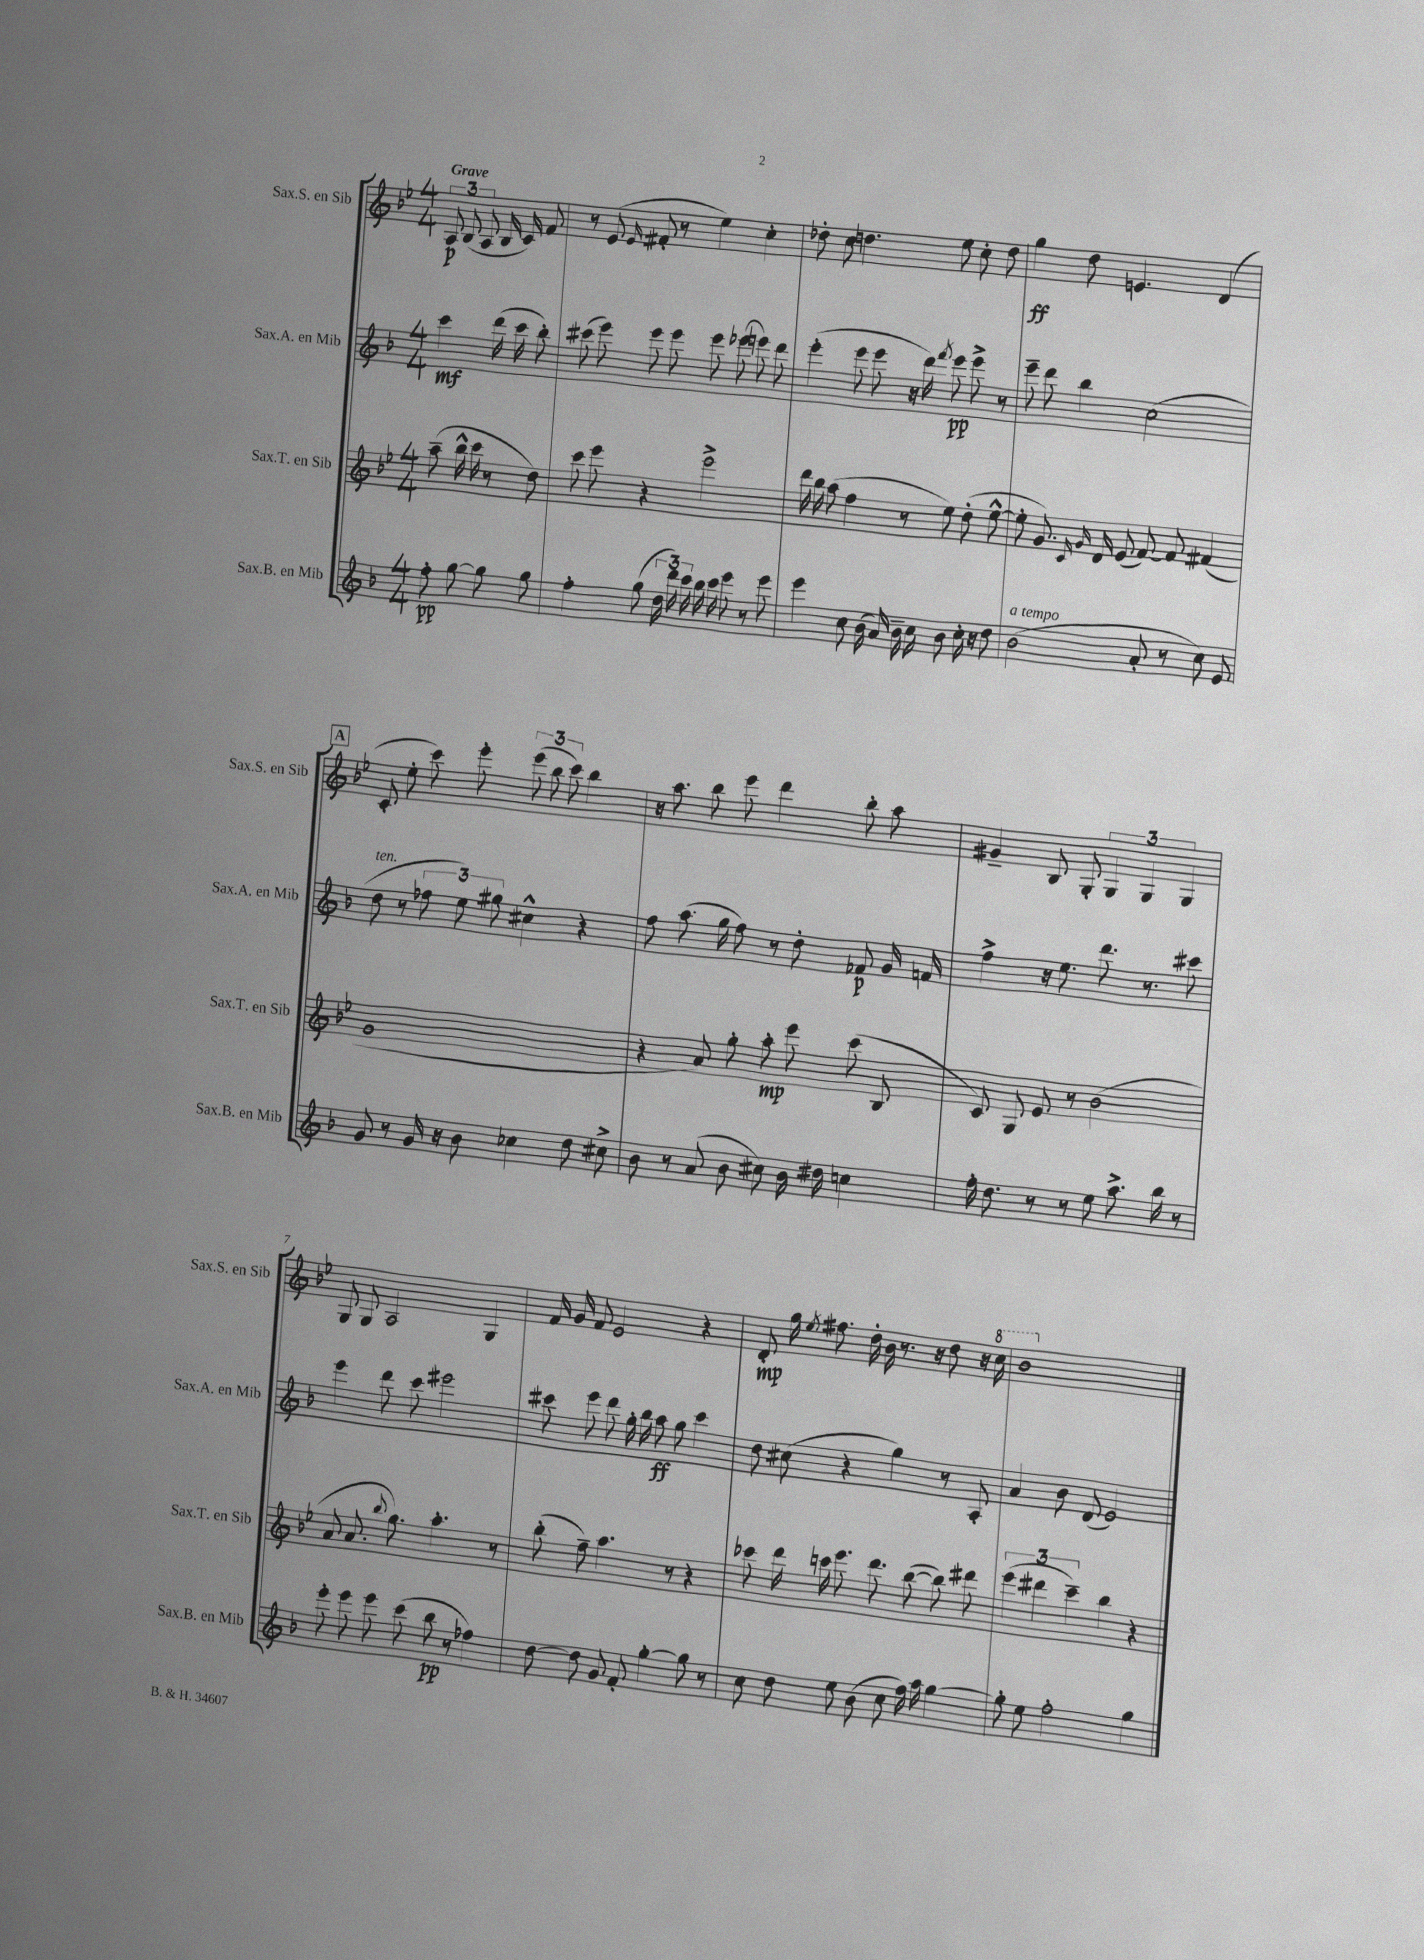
<<
\new StaffGroup <<
\new Staff = "s0" \with { instrumentName = "Sax.S. en Sib" shortInstrumentName = "Sax.S. en Sib" } {
    \clef treble \key bes \major \numericTimeSignature \time 4/4 \partial 2 \tempo "Grave"
    \autoBeamOff \tuplet 3/2 { a8\p bes8( a8 } bes16 c'16) f'8 |
    r8 ees'8( \grace { ees'16 } fis'8-. r8 ees''4) c''4-. |
    des''8-. c''8 d''4. ees''8 c''8-. d''8 |
    g''4\ff d''8 e'4. d'4( |
    \mark \markup { \box "A" } c'8-. ees''8-. c'''8) ees'''8-. \tuplet 3/2 { ees'''8( bes''8 c'''8) } bes''4 |
    r16 a''8. bes''8 ees'''8 d'''4 bes''8-. a''8 |
    gis'4-- bes8 g8-. \tuplet 3/2 { g4 g4 g4 } |
    g8 g8 a2 g4 |
    f'16 g'16 f'8 ees'2 r4 |
    d'8-.\mp g''16 \acciaccatura { ees''8 } fis''8. d''16-. bes'16 r8. r16 d''8 r16 \ottava #1 c'''16 |
    bes''1 \ottava #0 \bar "|." |
}
\new Staff = "s1" \with { instrumentName = "Sax.A. en Mib" shortInstrumentName = "Sax.A. en Mib" } {
    \clef treble \key f \major \numericTimeSignature \time 4/4 \partial 2
    \autoBeamOff c'''4\mf d'''16( c'''16 bes''8-.) |
    cis'''8( e'''8) e'''8 e'''8 e'''8 ees'''8( e'''8) d'''8 |
    e'''4-.( e'''8 e'''8 r16 d'''16) \acciaccatura { f'''8 } e'''8\pp e'''8-> r8 |
    e'''8-- d'''8 bes''4 c''2( |
    \mark \markup { \box "A" } d''8^\markup { \italic "ten." } r8 \tuplet 3/2 { fes''8 e''8) gis''8 } cis''4-^ r4 |
    f''8 a''8.( g''16 f''8) r8 d''8-. fes'8\p g'16 f'16 |
    f''4-> r16 e''8. d'''8. r8. cis'''8 |
    e'''4 d'''8 c'''8 eis'''2 |
    cis'''8 e'''8 d'''8 g''16-. bes''16 a''8\ff g''8 cis'''4 |
    d''8 cis''8( r4 g''4) r8 a8-. |
    a'4 bes'8 d'8( e'2) \bar "|." |
}
\new Staff = "s2" \with { instrumentName = "Sax.T. en Sib" shortInstrumentName = "Sax.T. en Sib" } {
    \clef treble \key bes \major \numericTimeSignature \time 4/4 \partial 2
    \autoBeamOff a''8--( bes''16-^ c'''16 r8 d''8) |
    c'''8 ees'''8 r4 ees'''2-> |
    d'''16 bes''16 a''8( f''4 r8 ees''8) d''8-.( ees''8~-^ |
    ees''8-. g'8.) \grace { c'16 g'16 } d'16 ees'8( f'8~) f'8 fis'4( |
    \mark \markup { \box "A" } g'1 |
    r4 a'8) g''8-. a''8-.\mp ees'''8 c'''8( bes8 |
    c'8) g8 ees'8 r8 bes'2( |
    a'8 a'8. \appoggiatura { bes''8 } g''8.) a''4.-. r8 |
    bes''8-.( f''8--) a''4. r8 r4 |
    ces'''8 d'''16 c'''16 ees'''8. d'''8. bes''8~( bes''8) dis'''8 |
    \tuplet 3/2 { ees'''4( dis'''4 c'''4--) } bes''4 r4 \bar "|." |
}
\new Staff = "s3" \with { instrumentName = "Sax.B. en Mib" shortInstrumentName = "Sax.B. en Mib" } {
    \clef treble \key f \major \numericTimeSignature \time 4/4 \partial 2
    \autoBeamOff f''8-.\pp g''8~ g''8 g''8 |
    f''4-. g''8( \tuplet 3/2 { d''16 d'''16) c'''16 } bes''16 c'''16 e'''8 r8 e'''8 |
    e'''4 c''8 bes'16( a'16) bes'16-- c''16 bes'8 c''16-. r16 d''8 |
    bes'2^\markup { \italic "a tempo" }( a'8-. r8 c''8) e'8 |
    \mark \markup { \box "A" } g'8 r8 g'16 r16 bes'8 ces''4 d''8 cis''8-> |
    bes'8 r8 a'8( bes'8 cis''8) bes'16 dis''16 c''4 |
    f''16-. d''8. r8 r8 e''8 a''8.-> bes''16 r8 |
    e'''8-. e'''8 e'''8 c'''8( bes''8\pp r8 fes''4) |
    d''8~ d''8 g'8 f'8-. g''4~-. g''8 r8 |
    c''8 d''8 e''8 bes'8( c''8 f''16) a''16 g''4~ |
    g''8-. e''8 f''2-. g''4 \bar "|." |
}
>>
>>
